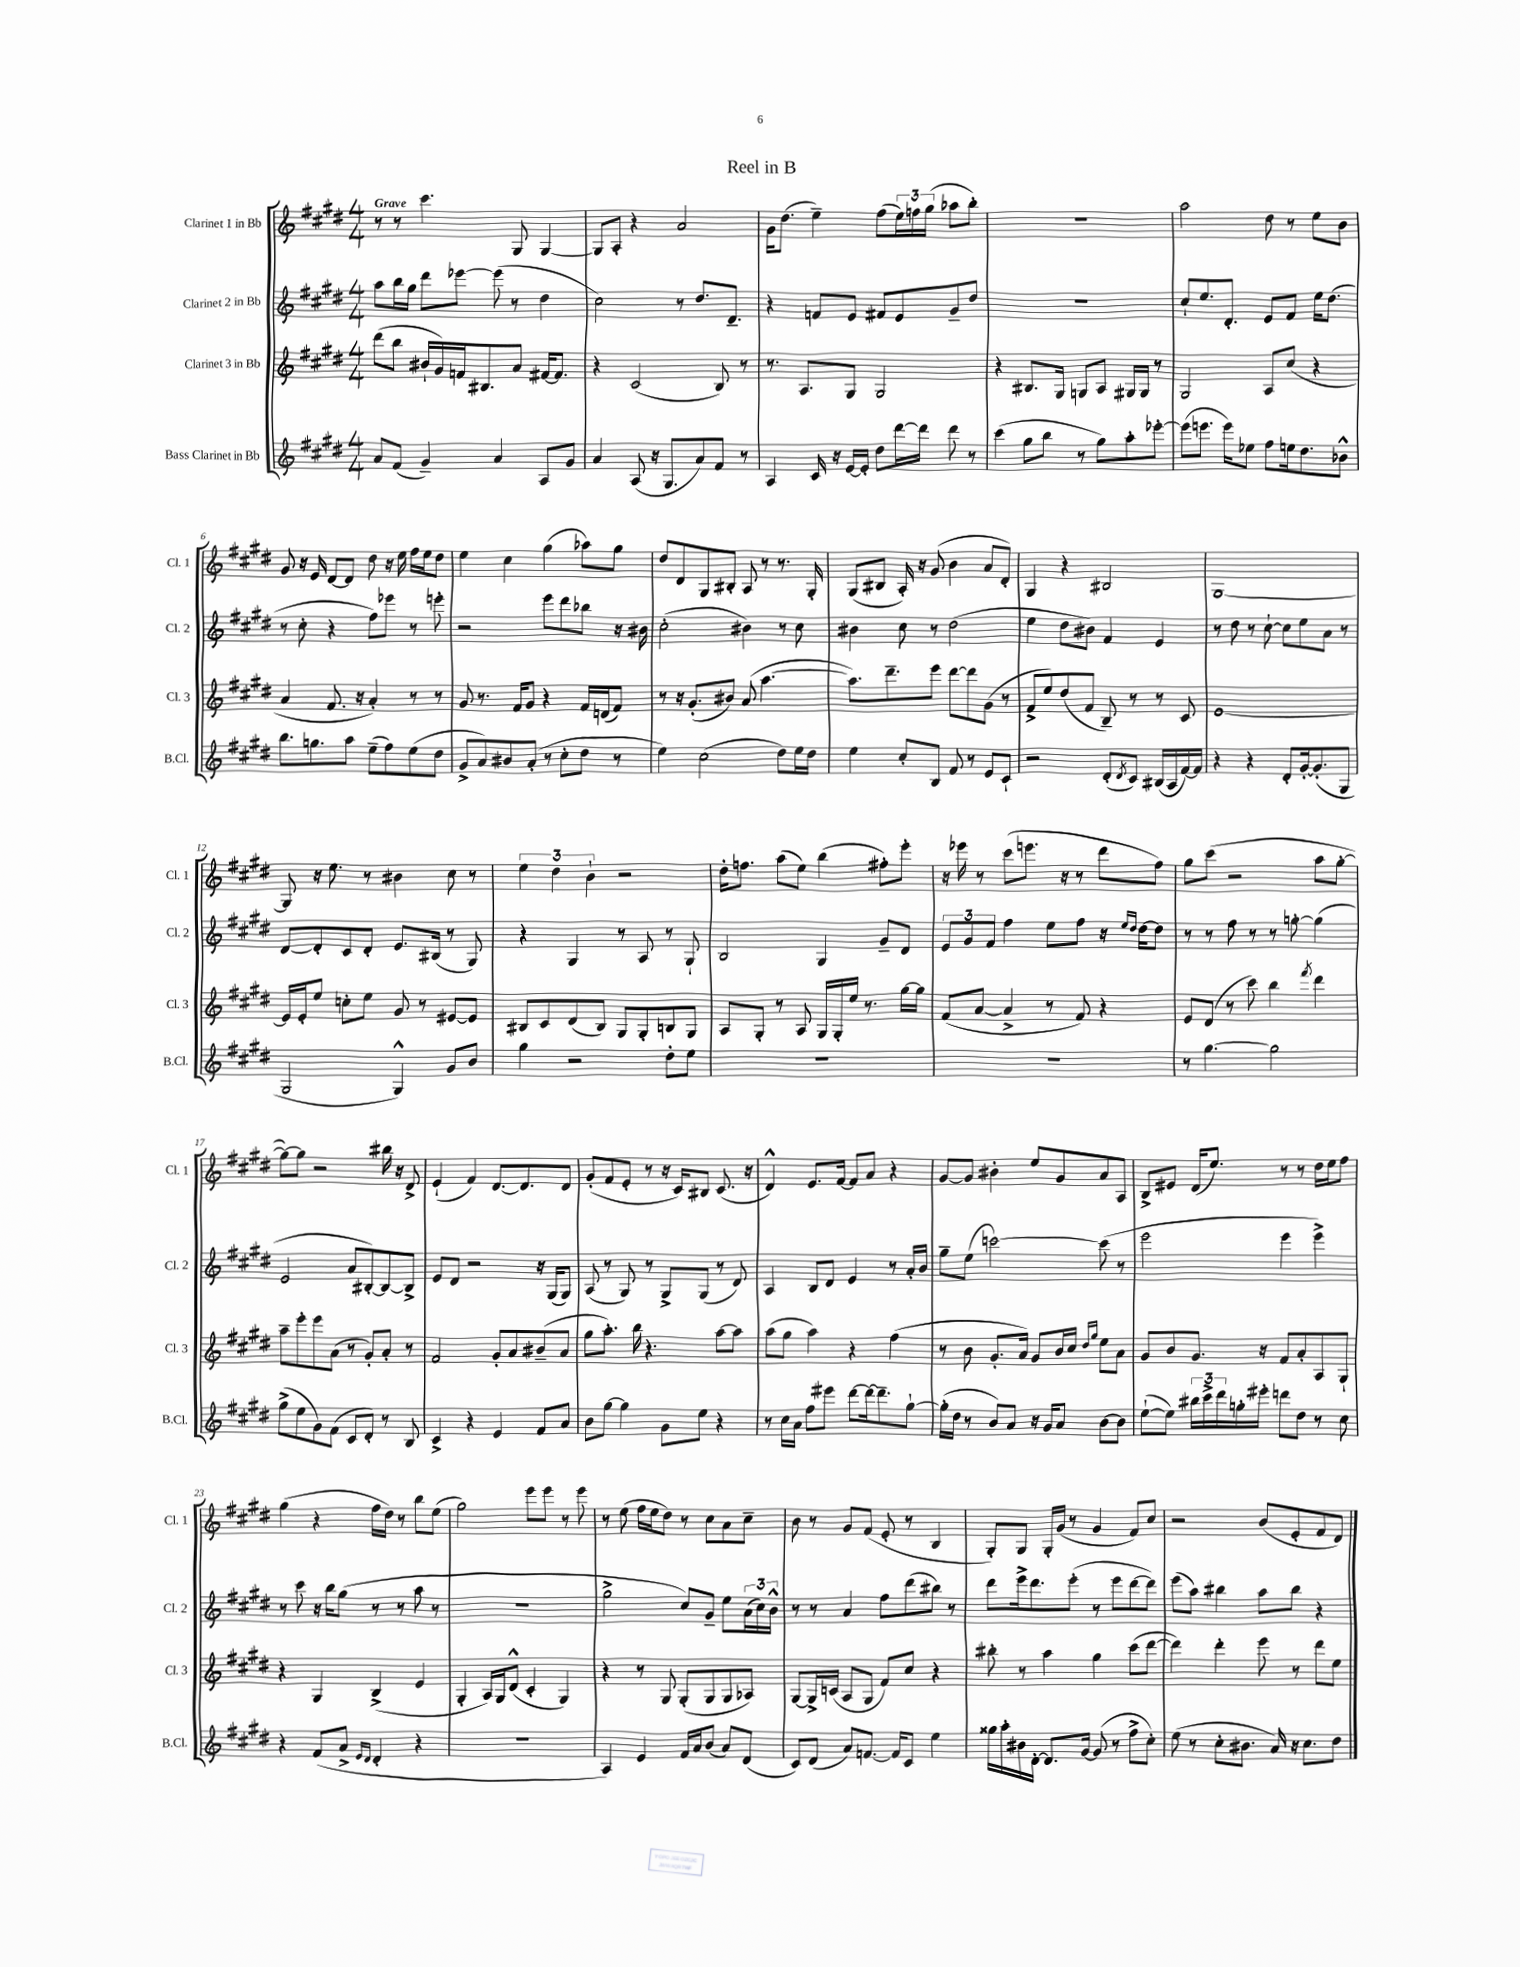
\header { title = "Reel in B" }
<<
\new StaffGroup <<
\new Staff = "s0" \with { instrumentName = "Clarinet 1 in Bb" shortInstrumentName = "Cl. 1" } {
    \clef treble \key e \major \numericTimeSignature \time 4/4 \tempo "Grave"
    r8 r8 cis'''4. gis8 gis4~ |
    gis8 a8-. r4 a'2 |
    gis'16 dis''8.( e''4--) fis''8( \tuplet 3/2 { e''16) f''16 gis''16( } aes''8 b''8-.) |
    R1 |
    a''2 dis''8 r8 e''8 b'8 |
    gis'8 r16 e'16 dis'8~ dis'8 dis''8 r16 e''16 fis''16 e''16 dis''8 |
    e''4 cis''4 gis''4( aes''8) gis''8 |
    dis''8 dis'8 gis8 bis8-. a8 r8 r8. gis16-. |
    gis8( bis8 a16-.) r16 gis'8( b'4 a'8 dis'8-.) |
    gis4 r4 bis2 |
    gis1~ |
    gis8 r16 e''8. r8 bis'4 cis''8 r8 |
    \tuplet 3/2 { e''4 dis''4 b'4-! } r2 |
    dis''16-. f''8. a''8( e''8) b''4( fis''8-.) e'''8-. |
    r16 ees'''16 r8 cis'''8( e'''8. r16 r8 dis'''8 fis''8) |
    gis''8 cis'''8( r2 a''8 gis''8~-. |
    gis''8~) gis''8 r2 bis''16 r16 dis'8-> |
    e'4-!( fis'4) dis'8.~ dis'8. dis'8 |
    gis'8-.( fis'8 e'8-. r8 r16 cis'16) bis8 cis'8.( r16 |
    dis'4-^) e'8. fis'16~ fis'8 a'8 r4 |
    gis'8~ gis'8 bis'4-. e''8 gis'8 a'8 a8 |
    b8-> eis'8 dis'16( e''8.) r8 r8 dis''16 e''16 fis''8 |
    gis''4( r4 fis''16 dis''16) r8 b''8 e''8( |
    gis''2) e'''8 e'''8 r8 e'''8 |
    r8 e''8( fis''16 e''16 dis''8) r8 cis''8 a'8 cis''8-- |
    b'8 r8 gis'8 fis'8( e'8-. r8 b4 |
    gis8-.) gis8 gis16-. gis'16( r8 gis'4 fis'8) cis''8 |
    r2 b'8( e'8-. fis'8 dis'8) \bar "|." |
}
\new Staff = "s1" \with { instrumentName = "Clarinet 2 in Bb" shortInstrumentName = "Cl. 2" } {
    \clef treble \key e \major \numericTimeSignature \time 4/4
    a''8 b''16 gis''16 dis'''8 ees'''8~ ees'''8( r8 dis''4 |
    cis''2) r8 dis''8. dis'8.-- |
    r4 f'8 e'8 fis'8 e'8 gis'8-- dis''8 |
    R1 |
    cis''8-! e''8. dis'8.-. e'8 fis'8 e''16 dis''8.( |
    r8 cis''8-. r4 fis''8) ees'''8 r8 e'''8-. |
    r2 e'''8 dis'''8 bes''8 r16 bis'16 |
    cis''2-.( bis'4) r8 cis''8 |
    bis'4 cis''8 r8 dis''2( |
    e''4 dis''8 bis'8) fis'4 e'4 |
    r8 dis''8 r8 cis''8~-! cis''8 e''8 a'8 r8 |
    dis'8~ dis'8-. cis'8 dis'8-. e'8. bis16( r8 gis8) |
    r4 gis4 r8 a8 r8 gis8-! |
    b2 gis4 gis'8-- dis'8 |
    \tuplet 3/2 { e'8 gis'8 fis'8 } fis''4 e''8 fis''8 r16 \grace { e''16 dis''16 } dis''16~ dis''8 |
    r8 r8 fis''8 r8 r8 g''8~-. g''4( |
    e'2 a'8 bis8~-.) bis8~ bis8-> |
    e'8 dis'8 r2 r16 gis16( gis8) |
    a8( r8 gis8) r8 gis8-> gis8( r8 dis'8) |
    a4 b8 dis'8 e'4 r8 a'16-. b'16 |
    gis''8-- e''8( c'''2~) c'''8( r8 |
    e'''2 e'''4 e'''4->) |
    r8 cis'''8 r16 b''16 gis''8( r8 r8 a''8 r8 |
    r1 |
    gis''2-> cis''8) gis'8-- e''8 \tuplet 3/2 { a'16( cis''16) b'16-^ } |
    r8 r8 a'4 fis''8 dis'''8( bis''8) r8 |
    dis'''8 e'''16-> dis'''8. e'''8-.( r8 e'''8 dis'''8~ dis'''8) |
    e'''8( a''8) bis''4 a''8 bis''8 r4 \bar "|." |
}
\new Staff = "s2" \with { instrumentName = "Clarinet 3 in Bb" shortInstrumentName = "Cl. 3" } {
    \clef treble \key e \major \numericTimeSignature \time 4/4
    dis'''8( b''8 bis'16-! gis'16) f'16 bis8. a'8 fis'16~ fis'8. |
    r4 cis'2( b8) r8 |
    r8. a8. gis8 gis2 |
    r4 bis8. gis16 g8 a8 gis16 gis16 r8 |
    gis2 a8 cis''8( r4 |
    a'4 fis'8. r16 a'4-.) r8 r8 |
    gis'8 r8. fis'16 gis'8 r4 fis'16 d'16( fis'8) |
    r8 r16 gis'8.-.( bis'8) a'8( a''4.~ |
    a''8.) dis'''8.-- e'''8 dis'''8~ dis'''8 gis'8( r8 |
    fis'8-> e''8) dis''8( fis'8 b8--) r8 r8 cis'8 |
    e'1~ |
    e'16 e'16-. e''8 c''8-. e''8 gis'8 r8 eis'8~ eis'8 |
    bis8 cis'8 dis'8( bis8) gis8 gis8-. b8 gis8 |
    a8 gis8-. r8 a8 gis16 gis16-. e''16 r8. gis''16~ gis''16 |
    fis'8( a'8~ a'4-> r8 fis'8) r4 |
    e'8 dis'8( r8 cis'''8) b''4 \acciaccatura { fis'''8 } dis'''4 |
    a''8-- e'''8-. e'''8 a'8( r8 gis'8-.) a'8-. r8 |
    fis'2 gis'8-. a'8 bis'8--( a'8 |
    gis''8 a''8.-.) b''16 r4. a''8~ a''8 |
    a''8( gis''8 a''4) r4 fis''4( |
    r8 b'8 gis'8.-. a'16) gis'8 b'16 cis''16 \grace { dis''16 gis''16 } e''8 a'8 |
    gis'8 b'8 gis'8. r16 fis'8 a'8-. a8 gis8-! |
    r4 gis4 b4->( e'4 |
    gis4-. a16) gis16 dis'8-^( cis'4-. gis4) |
    r4 r8 gis8 gis8-.( gis8 gis8 aes8) |
    gis8~ gis16-> c'16( a8 gis8 fis'8) cis''8 r4 |
    bis''8-. r8 a''4 gis''4 cis'''8( dis'''8~ |
    dis'''4) dis'''4-. e'''8 r8 dis'''8 e''8 \bar "|." |
}
\new Staff = "s3" \with { instrumentName = "Bass Clarinet in Bb" shortInstrumentName = "B.Cl." } {
    \clef treble \key e \major \numericTimeSignature \time 4/4
    a'8 fis'8( gis'4--) a'4 a8 gis'8 |
    a'4 a8( r16 gis8. a'8) fis'8 r8 |
    a4 cis'16 r16 e'16~ e'16-. dis''8 dis'''16~ dis'''16 dis'''8 r8 |
    cis'''4( gis''8 b''8 r8 gis''8) a''8-. ees'''8~-. |
    ees'''8( e'''8. e'''16) ees''8 fis''8 e''16 dis''8. bes'8-^ |
    b''8. g''8. a''8 e''8--( fis''8) e''8( dis''8 |
    gis'8-> a'8) bis'8 a'8-.( r8 cis''8-. dis''8 r8 |
    e''4) cis''2( dis''8) e''16 dis''16 |
    e''4 cis''8-. b8 fis'8 r8 e'8 cis'8-! |
    r2 dis'8-.( \acciaccatura { dis'8 } cis'8) bis16( a16 fis'16~) fis'16 |
    r4 r4 dis'8-. gis'16~-. gis'8.-.( gis8 |
    gis2 gis4-^) gis'8 b'8 |
    gis''4 r2 dis''8-. e''8 |
    R1 |
    R1 |
    r8 gis''4.~ gis''2 |
    gis''8->( e''8 gis'8) fis'8( cis'8 dis'8-.) r8 b8 |
    cis'4-> r4 e'4 fis'8 a'8 |
    b'8 gis''8~ gis''4 gis'8 e''8 r4 |
    r8 cis''16 a'16 fis''8 eis'''8 dis'''8~ dis'''16~ dis'''8.-- gis''8~-! |
    gis''16-.( dis''16 r8 b'8) a'8 r16 gis'16 a'8 b'8~ b'8 |
    e''8~-!( e''8) \tuplet 3/2 { bis''16 cis'''16-> dis'''16 } g''16-. eis'''16-. d'''8 dis''8 r8 cis''8 |
    r4 fis'8( a'8-> \grace { e'16 dis'16 } dis'4-. r4 |
    R1 |
    a4) e'4 fis'16 a'16 b'8( a'8) dis'8( |
    cis'8) dis'8( a'8) f'8.~ f'16 cis'8 e''4 |
    gisis''16 a''16-. bis'16 dis'16~-. dis'8. gis'16~ gis'8( r8 fis''8-> cis''8-.) |
    e''8( r8 cis''8-. bis'8. a'16) r16 cis''8. dis''8 \bar "|." |
}
>>
>>
